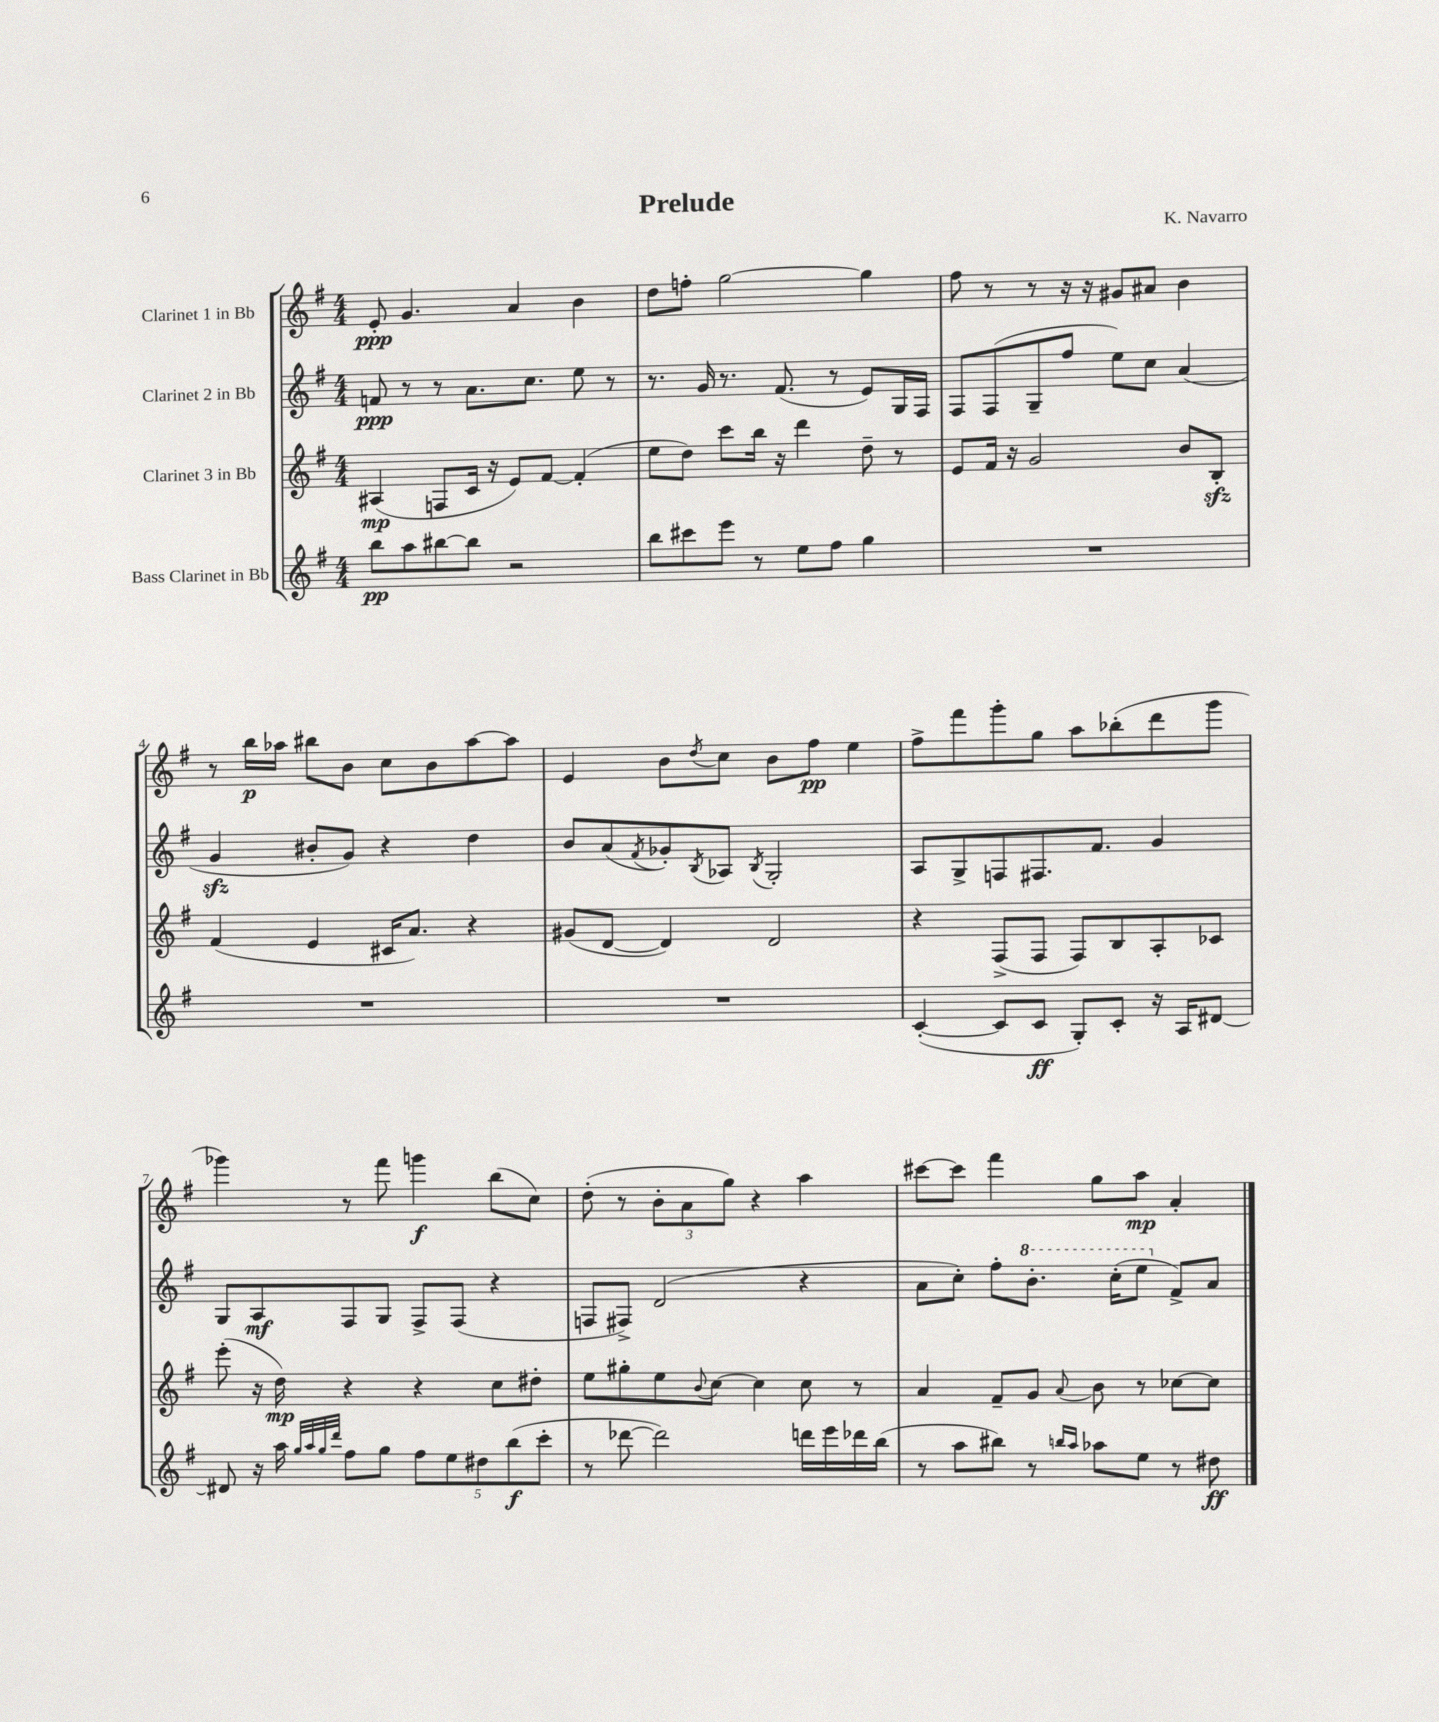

**kern	**dynam	**kern	**dynam	**kern	**dynam	**kern	**dynam
*part4	*part4	*part3	*part3	*part2	*part2	*part1	*part1
*staff4	*staff4	*staff3	*staff3	*staff2	*staff2	*staff1	*staff1
*I"Bass Clarinet in Bb	*	*I"Clarinet 3 in Bb	*	*I"Clarinet 2 in Bb	*	*I"Clarinet 1 in Bb	*
*clefG2	*	*clefG2	*	*clefG2	*	*clefG2	*
*k[f#]	*	*k[f#]	*	*k[f#]	*	*k[f#]	*
*M4/4	*	*M4/4	*	*M4/4	*	*M4/4	*
=1	=1	=1	=1	=1	=1	=1	=1
8bb\L	pp	(4A#X/	mp	8fn/	ppp	8e'/	ppp
8aa\	.	.	.	8r	.	4.g/	.
[8bb#X\	.	8Fn/L	.	8r	.	.	.
8bb#\J]	.	16c/Jk	.	8.a\L	.	.	.
.	.	16r	.	.	.	.	.
2r	.	8e/L)	.	.	.	4a/	.
.	.	.	.	8.cc\J	.	.	.
.	.	[8f#/J	.	.	.	.	.
.	.	(4f#'/]	.	8ee\	.	4b\	.
.	.	.	.	8r	.	.	.
=2	=2	=2	=2	=2	=2	=2	=2
8bb\L	.	8ee\L	.	8.r	.	8dd\L	.
8ccc#X\	.	8dd\J)	.	.	.	8ffn'\J	.
.	.	.	.	16g/	.	.	.
8eee\J	.	8ccc\L	.	8.r	.	[2gg\	.
8r	.	16bb\Jk	.	.	.	.	.
.	.	16r	.	(8.f#/	.	.	.
8ee\L	.	4ddd\	.	.	.	.	.
8ff#\J	.	.	.	8r	.	.	.
4gg\	.	8dd~\	.	8e/L)	.	4gg\]	.
.	.	8r	.	16G/L	.	.	.
.	.	.	.	16F#/JJ	.	.	.
=3	=3	=3	=3	=3	=3	=3	=3
1r	.	8e/L	.	8F#/L	.	8ff#\	.
.	.	16f#/Jk	.	(8F#/	.	8r	.
.	.	16r	.	.	.	.	.
.	.	2g/	.	8G~/	.	8r	.
.	.	.	.	8ff#/J	.	16r	.
.	.	.	.	.	.	16r	.
.	.	.	.	8ee\L)	.	8g#X/L	.
.	.	.	.	8cc\J	.	8a#X/J	.
.	.	8b/L	.	(4a/	.	4b\	.
.	.	8Bzz'/J	.	.	.	.	.
!!LO:LB:g=z
=4	=4	=4	=4	=4	=4	=4	=4
1r	.	(4f#/	.	4gzz/	.	8r	.
.	.	.	.	.	.	16bb\LL	p
.	.	.	.	.	.	16aa-X\JJ	.
.	.	4e/	.	8b#X'/L	.	8bb#X\L	.
.	.	.	.	8g/J)	.	8b\J	.
.	.	16c#X/KL	.	4r	.	8cc\L	.
.	.	8.a/J)	.	.	.	.	.
.	.	.	.	.	.	8b\	.
.	.	4r	.	4dd\	.	[8aa-\	.
.	.	.	.	.	.	8aa-\J]	.
=5	=5	=5	=5	=5	=5	=5	=5
1r	.	(8g#X/L	.	8b/L	.	4e/	.
.	.	[8d/J	.	(8a/	.	.	.
.	.	.	.	8qf#/	.	.	.
.	.	4d/])	.	8g-X'/)	.	8b\L	.
.	.	.	.	8qB/	.	8qdd/	.
.	.	.	.	8A-X/J	.	8cc\J	.
.	.	.	.	8qB/	.	.	.
.	.	2d/	.	2G'/	.	8b\L	.
.	.	.	.	.	.	8ff#\J	pp
.	.	.	.	.	.	4ee\	.
=6	=6	=6	=6	=6	=6	=6	=6
([4c'/	.	4r	.	8A/L	.	8ff#^\L	.
.	.	.	.	8G^/	.	8fff#\	.
8c/L]	.	(8F#^/L	.	8Fn/	.	8ggg'\	.
8c/J	ff	8F#/J	.	8.F#X/	.	8gg\J	.
8G'/L)	.	8F#/L)	.	.	.	8aa\L	.
.	.	.	.	8.f#/J	.	.	.
8c'/J	.	8B/	.	.	.	(8bb-X'\	.
16r	.	8A'/	.	4g/	.	8ddd\	.
16A/KL	.	.	.	.	.	.	.
[8d#X/J	.	8c-X/J	.	.	.	8ggg\J	.
!!LO:LB:g=z
=7	=7	=7	=7	=7	=7	=7	=7
8d#X/]	.	(8eee'\	.	8G/L	.	4ggg-X\)	.
16r	.	16r	.	8A/	mf	.	.
16aa\	.	16dd\)	mp	.	.	.	.
32qqgg/LLL	.	.	.	.	.	.	.
32qqaa/	.	.	.	.	.	.	.
32qqgg/	.	.	.	.	.	.	.
32qqddd/JJJ	.	.	.	.	.	.	.
8ff#\L	.	4r	.	8F#/	.	8r	.
8gg\J	.	.	.	8G/J	.	8fff#\	.
10ff#\L	.	4r	.	8F#^/L	.	4gggn\	f
10ee\	.	.	.	.	.	.	.
.	.	.	.	(8F#/J	.	.	.
10dd#X\	.	.	.	.	.	.	.
.	.	8cc\L	.	4r	.	(8bb\L	.
(10bb\	f	.	.	.	.	.	.
.	.	8dd#X'\J	.	.	.	8cc\J)	.
10ccc'\J	.	.	.	.	.	.	.
=8	=8	=8	=8	=8	=8	=8	=8
8r	.	8ee\L	.	8Fn/L	.	(8dd'\	.
[8ddd-X\	.	8gg#X'\	.	8F#X^/J)	.	8r	.
2ddd-\])	.	8ee\	.	(2d/	.	12b'\L	.
.	.	.	.	.	.	12a\	.
.	.	8qqb/	.	.	.	.	.
.	.	[8cc\J	.	.	.	.	.
.	.	.	.	.	.	12gg\J)	.
.	.	4cc\]	.	.	.	4r	.
16dddn\LL	.	8cc\	.	4r	.	4aa\	.
16eee\	.	.	.	.	.	.	.
16ddd-X\	.	8r	.	.	.	.	.
(16bb\JJ	.	.	.	.	.	.	.
=9	=9	=9	=9	=9	=9	=9	=9
8r	.	4a/	.	8a\L	.	[8ccc#X\L	.
8aa\L	.	.	.	8cc'\J)	.	8ccc#\J]	.
8bb#X\J)	.	8f#~/L	.	8ff#'\L	.	4fff#\	.
*	*	*	*	*8va	*	*	*
8r	.	8g/J	.	8.bb'\J	.	.	.
16qqbbn/LL	.	.	.	.	.	.	.
16qqaa/JJ	.	8qqa/	.	.	.	.	.
8aa-X\L	.	8b\	.	.	.	8gg\L	.
.	.	.	.	(16ccc'\KL	.	.	.
8ee\J	.	8r	.	8eee\J	.	8aa\J	mp
*	*	*	*	*X8va	*	*	*
8r	.	[8cc-X\L	.	8f#^/L)	.	4a'/	.
8dd#X\	ff	8cc-\J]	.	8a/J	.	.	.
==	==	==	==	==	==	==	==
*-	*-	*-	*-	*-	*-	*-	*-
